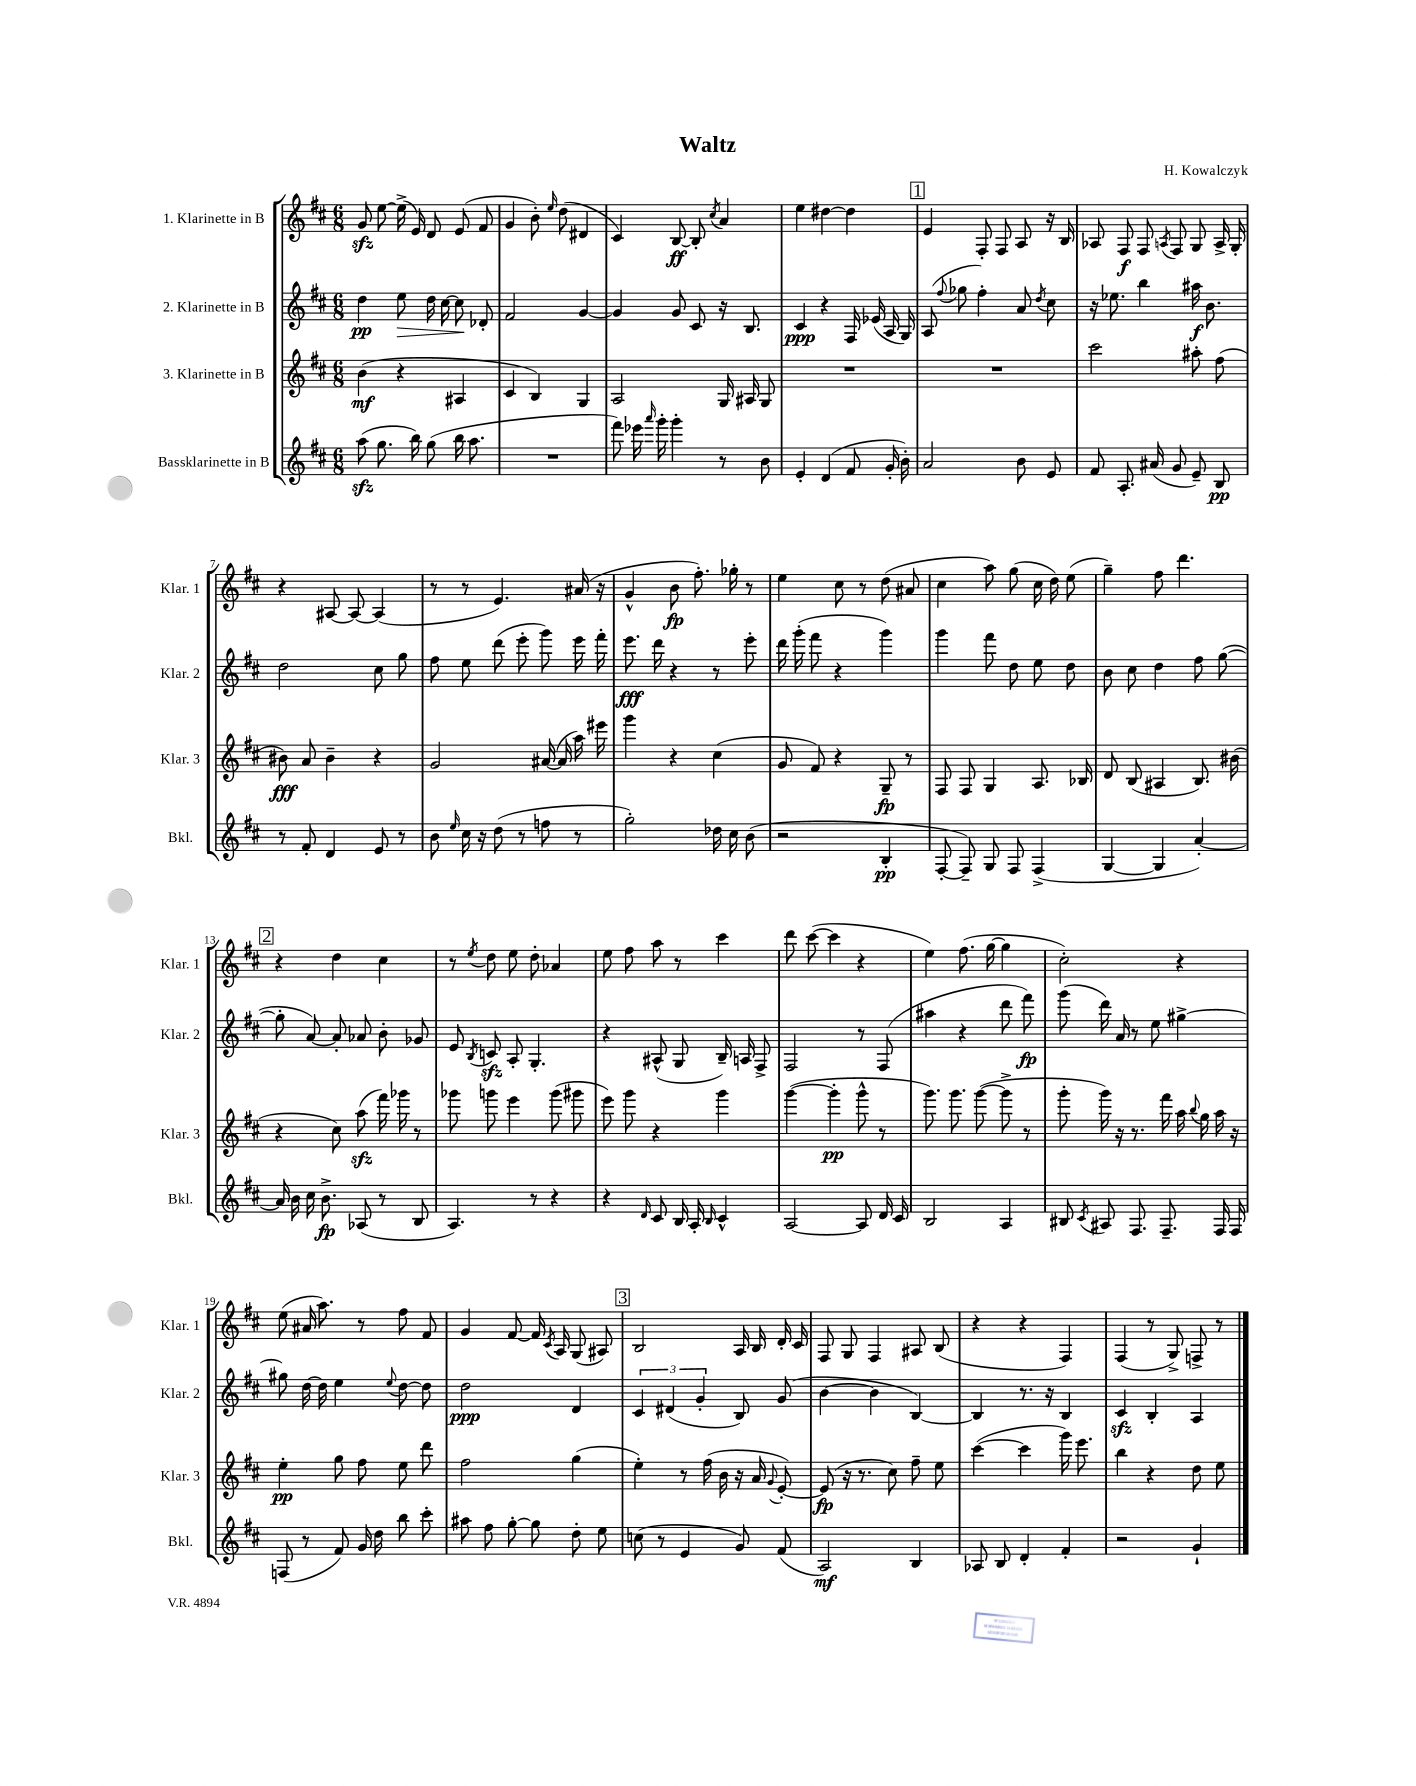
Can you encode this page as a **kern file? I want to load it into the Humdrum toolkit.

**kern	**kern	**kern	**kern
*staff4	*staff3	*staff2	*staff1
*clefG2	*clefG2	*clefG2	*clefG2
*k[f#c#]	*k[f#c#]	*k[f#c#]	*k[f#c#]
*M6/8	*M6/8	*M6/8	*M6/8
(8aa\	(4b\	4dd\	8g/
8.gg\	.	.	[8ee\
.	4r	8ee\	(16ee^\]
16bb\)	.	.	16e/)
(8gg\	.	16dd\	8d/
.	.	[16cc#\	.
16bb\	4A#/	8cc#\]	(8e/
8.aa\	.	.	.
.	.	8d-'/	8f#/
=	=	=	=
2.r	4c#/	2f#/	4g/
.	4B/)	.	8b'\)
.	.	.	16qqee/
.	.	.	(8dd\
.	4G/	[4g/	4d#/
=	=	=	=
8fff#\)	2A/	4g/]	4c#/)
16eee-\	.	.	.
16qqaaa/	.	.	.
16ggg'\	.	.	.
4ggg'\	.	8g/	[8B/
.	.	8c#/	8B'/]
.	.	.	8qcc#/
8r	16G/	16r	4a/
.	16A#/	8.B/	.
8b\	8G/	.	.
=	=	=	=
4e'/	2.r	4c#/	4ee\
(4d/	.	4r	[4dd#\
8f#/	.	16F#/	4dd#\]
.	.	(16e-/	.
16g'/	.	16A/	.
16b'\)	.	16G/)	.
=	=	=	=
2a/	2.r	(8A/	4e/
.	.	8qqff#/	.
.	.	8gg-\	.
.	.	4ff#'\)	8F#'/
.	.	.	8F#/
8b\	.	8a/	8A/
.	.	8qdd/	.
8e/	.	8cc#\	16r
.	.	.	16B/
=	=	=	=
8f#/	2ccc#\	16r	8A-/
.	.	8.ee-\	.
8.A'/	.	.	8F#/
.	.	4bb\	8F#/
(16a#/	.	.	.
.	.	.	8qA/
8g/	.	.	8F#/
8e~/)	8aa#'\	16aa#\	8G/
.	.	8.b\	.
8B/	(8ff#\	.	16A^/
.	.	.	16G'/
=	=	=	=
8r	8b#\)	2dd\	4r
8f#'/	8a/	.	.
4d/	4b#~\	.	[8A#/
.	.	.	8A#/_
8e/	4r	8cc#\	(4A#/]
8r	.	8gg\	.
=	=	=	=
8b\	2g/	8ff#\	8r
16qqee/	.	.	.
16cc#\	.	8ee\	8r
16r	.	.	.
(8dd\	.	(8ddd\	4.e/)
8r	.	8eee'\	.
8ff\	([16a#/	8ggg\)	.
.	16a#/]	.	.
8r	16aa\)	16eee\	(16a#/
.	16eee#\	16fff#'\	16r
=	=	=	=
2gg'\)	4ggg\	8.eee\	4g^^/
.	.	16ddd\	.
.	4r	4r	8b\
.	.	.	8.ff#'\)
16dd-\	(4cc#\	8r	.
16cc#\	.	.	16gg-'\
(8b\	.	8eee'\	8r
=	=	=	=
2r	8g/	16ddd\	4ee\
.	.	(16ggg'\	.
.	8f#/)	8fff#\	.
.	4r	4r	8cc#\
.	.	.	8r
4B'/	8G~/	4ggg\)	(8dd\
.	8r	.	8a#/
=	=	=	=
[8F#'/	8F#/	4ggg\	4cc#\
8F#~/])	8F#/	.	.
8G/	4G/	8fff#\	8aa\)
8F#/	.	8dd\	(8gg\
(4F#^/	8.A/	8ee\	16cc#\
.	.	.	16dd\)
.	.	8dd\	(8ee\
.	16B-/	.	.
=	=	=	=
[4G/	8d/	8b\	4gg~\)
.	(8B/	8cc#\	.
4G/]	4A#/	4dd\	8ff#\
.	.	.	4.ddd\
[4a'/)	8.B/)	8ff#\	.
.	.	([8gg\	.
.	(16b#\	.	.
=	=	=	=
16a/]	4r	8gg'\]	4r
16b\	.	.	.
16cc#\	.	[8a/)	.
8.b^\	.	.	.
.	8cc#\)	8a'/]	4dd\
(8A-/	(8aa\	8a-/	.
8r	16fff#\)	8b'\	4cc#\
.	16ggg-\	.	.
8B/	8r	8g-/	.
=	=	=	=
4.A/)	8ggg-\	8e/	8r
.	.	8qB/	8qee/
.	8ggg\	8c/	8dd\
.	4eee\	8A'/	8ee\
8r	.	4.G'/	8dd'\
4r	(8ggg\	.	4a-/
.	8ggg#\	.	.
=	=	=	=
4r	8eee\)	4r	8ee\
.	8ggg\	.	8ff#\
16qqd/	.	.	.
8c#/	4r	(8A#^^/	8aa\
16B/	.	8G/	8r
16A'/	.	.	.
16qqB/	.	.	.
4c#^^/	4ggg\	16B~/)	4ccc#\
.	.	16A/	.
.	.	8F#^/	.
=	=	=	=
[2A/	([4ggg\	2F#/	8ddd\
.	.	.	([8ccc#\
.	4ggg'\]	.	4ccc#\]
8A/]	8ggg^^\	8r	4r
16d/	8r	(8F#/	.
16c#/	.	.	.
=	=	=	=
2B/	8.ggg\)	4aa#\	4ee\)
.	8.ggg\	.	.
.	.	4r	(8.ff#\
.	([8ggg\	.	.
.	.	.	[16gg\
4A/	8ggg^\]	8ddd\	4gg\]
.	8r	8fff#\)	.
=	=	=	=
8B#/	8ggg'\	(8ggg\	2cc#'\)
8qc#/	.	.	.
8A#/	16ggg\)	16ddd\)	.
.	16r	16a/	.
8.F#/	8.r	8r	.
.	.	8ee\	.
8.F#~/	16fff#\	.	.
.	16aa\	[4gg#^\	4r
.	8qqbb/	.	.
.	16gg\	.	.
16F#/	16aa\	.	.
16F#/	16r	.	.
=	=	=	=
(8F/	4ee'\	8gg#\]	(8ee\
8r	.	[16dd\	16a#/
.	.	16dd\]	8.aa\)
8f#/)	8gg\	4ee\	.
16g/	8ff#\	.	8r
16dd\	.	.	.
.	.	8qqee/	.
8bb\	8ee\	[8dd\	8ff#\
8ccc#'\	8ddd\	8dd\]	8f#/
=	=	=	=
8aa#\	2ff#\	2dd\	4g/
8ff#\	.	.	.
[8gg'\	.	.	[8f#/
8gg\]	.	.	16f#/]
.	.	.	8qc#/
.	.	.	16A/
8dd'\	(4gg\	4d/	(8G/
8ee\	.	.	8A#/)
=	=	=	=
(8cc\	4ee'\)	6c#/	2B/
8r	.	.	.
.	.	(6d#/	.
4e/	8r	.	.
.	.	6g'/	.
.	(16ff#\	.	.
.	16b\	.	.
8g/)	16r	8B/)	16A/
.	16a/	.	16B/
.	8qqg/	.	.
(8f#/	[8e'/)	(8g/	16d'/
.	.	.	16c#/
=	=	=	=
2A/)	(8e/]	[4b\	8F#/
.	16r	.	8G/
.	8.r	.	.
.	.	4b\]	4F#/
.	8cc#\)	.	.
4B/	8ff#~\	[4B/)	8A#/
.	8ee\	.	(8B/
=	=	=	=
8A-/	([4ccc#\	4B/]	4r
8B/	.	.	.
4d'/	4ccc#\]	8.r	4r
.	.	16r	.
4f#'/	16ggg\)	4B/	4F#/)
.	8.eee\	.	.
=	=	=	=
2r	4bb\	4c#/	(4F#/
.	4r	4B'/	8r
.	.	.	8G^/)
4g`/	8dd\	4A/	8F^/
.	8ee\	.	8r
==	==	==	==
*-	*-	*-	*-
